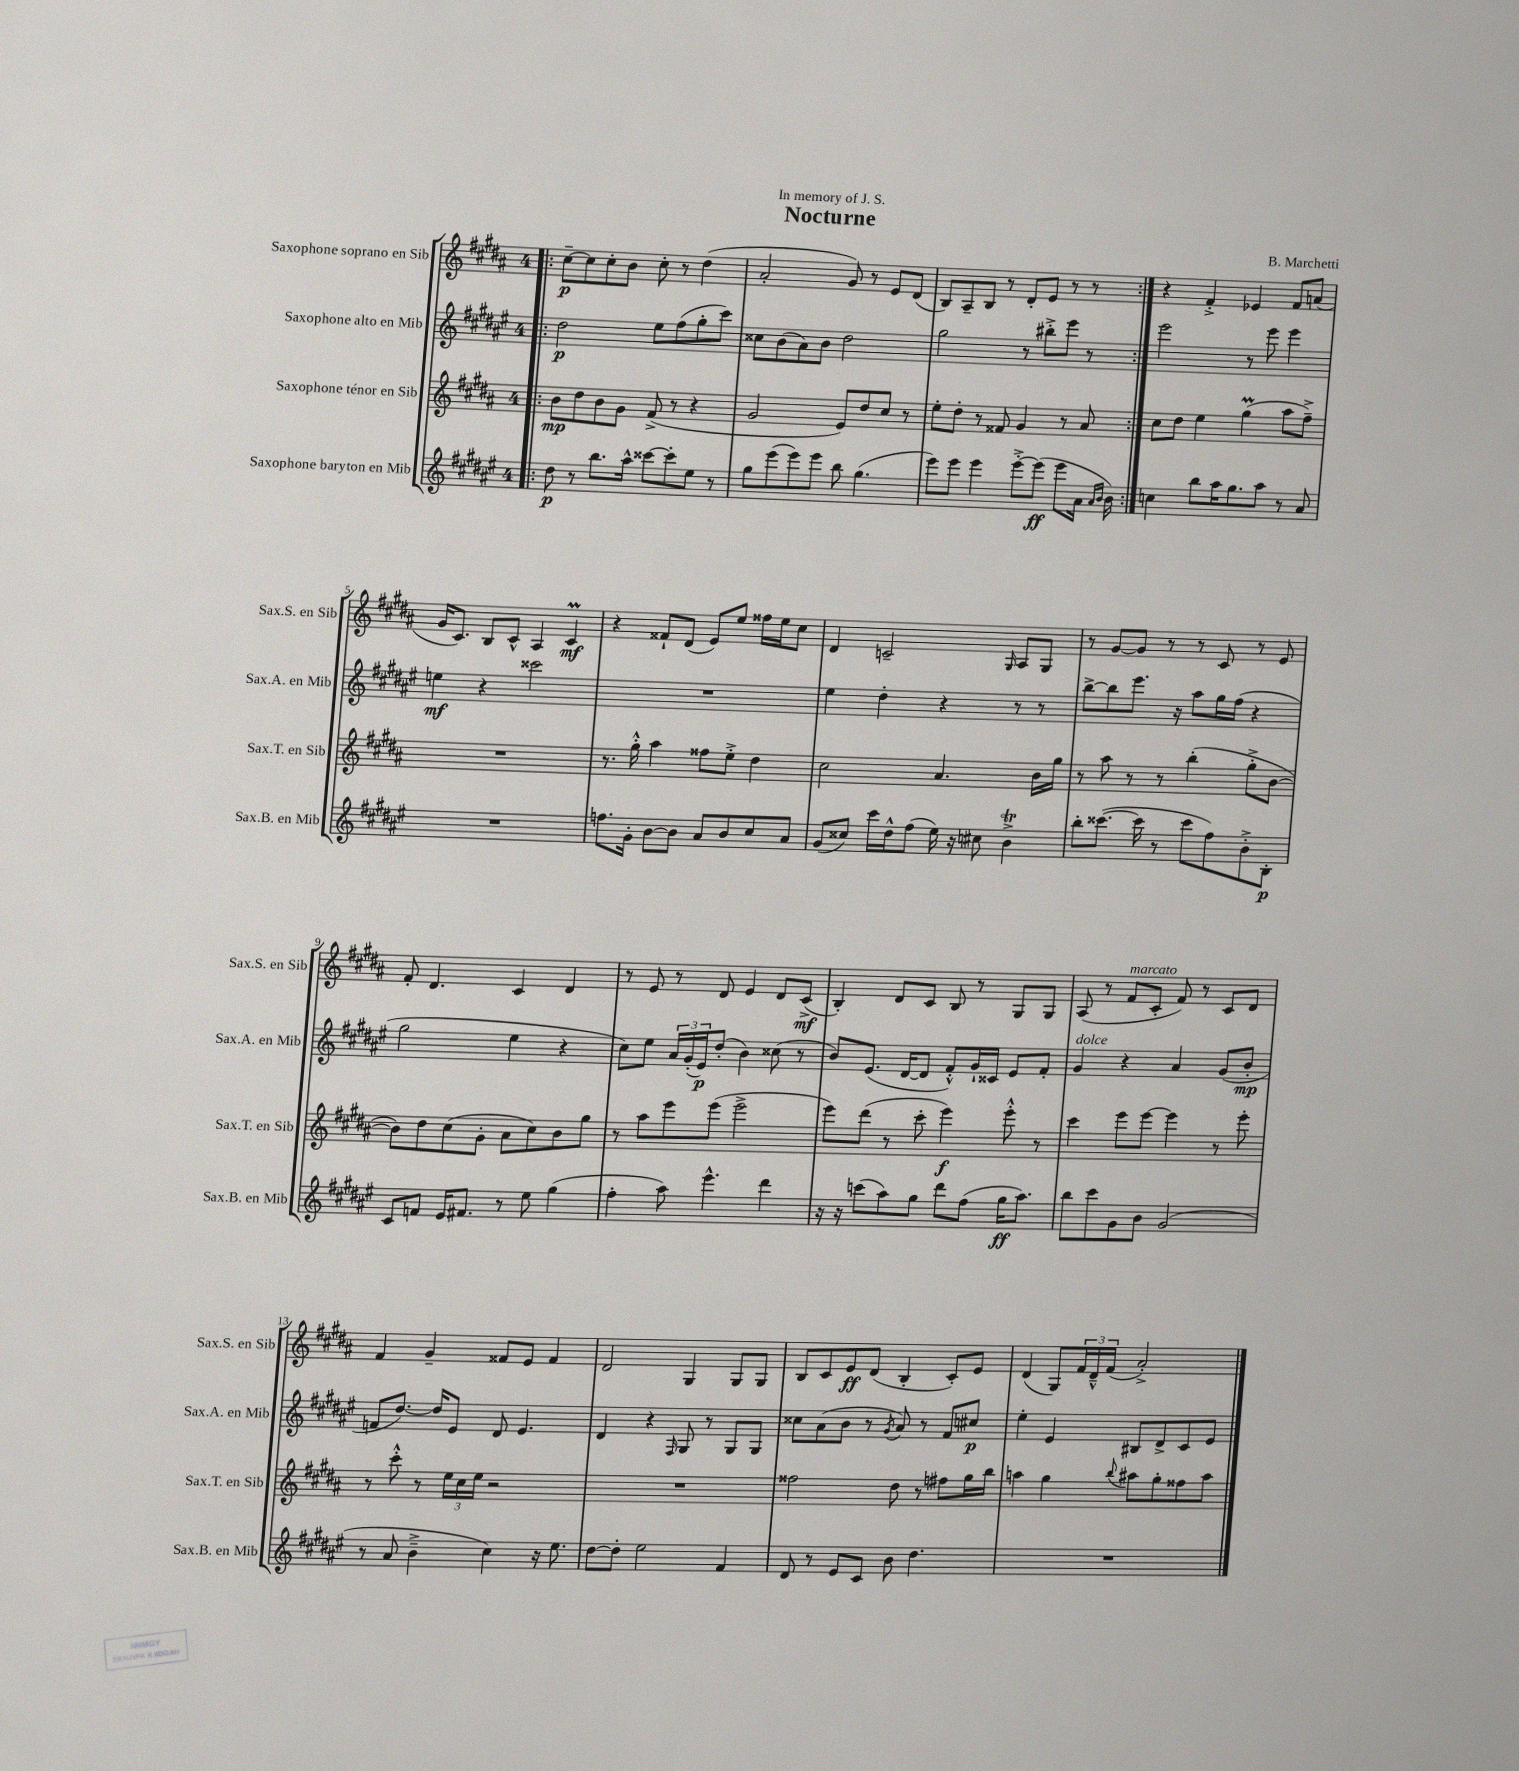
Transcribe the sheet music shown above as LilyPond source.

\header { title = "Nocturne" composer = "B. Marchetti" dedication = "In memory of J. S." }
<<
\new StaffGroup <<
\new Staff = "s0" \with { instrumentName = "Saxophone soprano en Sib" shortInstrumentName = "Sax.S. en Sib" } {
    \clef treble \key b \major \once \override Staff.TimeSignature.style = #'single-digit \time 4/4
    \repeat volta 2 { \bar ".|:" cis''8~--\p cis''8 cis''8-. b'8 cis''8-. r8 dis''4( |
    ais'2-. gis'8) r8 e'8 dis'8( |
    b8) ais8-- b8 r8 dis'8-. e'8 r8 r8 | }
    r4 fis'4-.-> ees'4 fis'8 a'8( |
    gis'16 cis'8.) b8 cis'8-^ ais4 cis'4\prall\mf |
    r4 fisis'8-! dis'8( e'8) e''8 fisis''16 e''16 cis''8 |
    dis'4 c'2-- \grace { gis16 } ais8 gis8 |
    r8 gis'8~ gis'8 r8 r8 cis'8 r8 e'8 |
    fis'8-. dis'4. cis'4 dis'4 |
    r8 e'8 r8 dis'8 e'4 dis'8 cis'8->\mf( |
    b4-.) dis'8 cis'8 b8 r8 gis8 gis8 |
    ais8( r8 fis'8^\markup { \italic "marcato" } cis'8-. fis'8) r8 cis'8 dis'8 |
    fis'4 gis'4-- fisis'8 e'8 fisis'4 |
    dis'2 gis4 gis8 gis8 |
    b8 cis'8 e'8\ff dis'8( b4-. cis'8-.) e'8 |
    dis'4( gis8) \tuplet 3/2 { fis'16 dis'16---^ fis'16( } ais'2-.->) \bar "|." |
}
\new Staff = "s1" \with { instrumentName = "Saxophone alto en Mib" shortInstrumentName = "Sax.A. en Mib" } {
    \clef treble \key fis \major \once \override Staff.TimeSignature.style = #'single-digit \time 4/4
    \repeat volta 2 { \bar ".|:" dis''2\p eis''8 fis''8( gis''8-. cis'''8) |
    cisis''8 b'8( ais'8) b'8 dis''2 |
    gis''2 r8 bis''8-.-> eis'''8 r8 | }
    eis'''2 r8 eis'''8 eis'''4 |
    e''4\mf r4 cisis'''2 |
    R1 |
    eis''4 dis''4-. r4 r8 r8 |
    b''8~-> b''8 eis'''8. r16 ais''8 gis''16 fis''16( r4 |
    gis''2 eis''4 r4 |
    cis''8) eis''8 \tuplet 3/2 { ais'16 gis'16-.( eis'16\p) } dis''8-.( b'4) cisis''8( r8 |
    b'8) eis'8.( dis'16~ dis'8 fis'8-.-^) gis'16-! cisis'16 eis'8 fis'8-. |
    gis'4^\markup { \italic "dolce" } r4 ais'4 gis'8( b'8-.\mp |
    f'8 dis''8.~) dis''16 eis'8 dis'8 eis'4. |
    dis'4 r4 \grace { fis16 } gis8 r8 gis8 gis8 |
    cisis''8 ais'8( b'8 r8 \acciaccatura { gis'8 } ais'8) r8 fis'8 cis''8\p |
    eis''4-. eis'4 bis8 dis'8-> cis'8 eis'8 \bar "|." |
}
\new Staff = "s2" \with { instrumentName = "Saxophone ténor en Sib" shortInstrumentName = "Sax.T. en Sib" } {
    \clef treble \key b \major \once \override Staff.TimeSignature.style = #'single-digit \time 4/4
    \repeat volta 2 { \bar ".|:" b'8\mp dis''8 b'8 gis'8 fis'8->( r8 r4 |
    gis'2 e'8) dis''8 cis''8 r8 |
    e''8-. dis''8-. r8 fisis'8 gis'4 r8 ais'8 | }
    cis''8 dis''8 e''4 gis''4\prall( ais''8 fis''8--->) |
    R1 |
    r8. gis''16-.-^ ais''4 fisis''8 e''8-.-> dis''4 |
    cis''2 ais'4. b'16 gis''16 |
    r8 ais''8 r8 r8 b''4-.( gis''8-.-> b'8~ |
    b'8) dis''8 cis''8( gis'8-. ais'8 cis''8) b'8 gis''8 |
    r8 ais''8 e'''8 e'''8( e'''2-> |
    e'''8) dis'''8( r8 cis'''8-. e'''4\f) e'''8-.-^ r8 |
    cis'''4 e'''8 e'''8~ e'''4 r8 e'''8-. |
    r8 cis'''8-.-^ r8 \tuplet 3/2 { e''16 cis''16 e''16 } r2 |
    R1 |
    fisis''2 dis''8 r8 fis''8 gis''16 b''16 |
    a''4 gis''4 \appoggiatura { b''8 } ais''8 gis''8-. fisis''8 ais''8 \bar "|." |
}
\new Staff = "s3" \with { instrumentName = "Saxophone baryton en Mib" shortInstrumentName = "Sax.B. en Mib" } {
    \clef treble \key fis \major \once \override Staff.TimeSignature.style = #'single-digit \time 4/4
    \repeat volta 2 { \bar ".|:" dis''8\p r8 b''8. ais''16-^ cisis'''8~ cisis'''8-. eis''8 r8 |
    gis''8 eis'''8( eis'''8) eis'''8 b''8 gis''4.( |
    eis'''8) eis'''8 eis'''4 eis'''8~-.-> eis'''8\ff( eis'''8 ais'16 \grace { ais'16 b'16 } b'16) | }
    c''4 b''8 ais''16 gis''8. ais''8 r8 ais'8 |
    R1 |
    f''8. gis'16-. b'8~ b'8 ais'8 b'8 cis''8 ais'8 |
    gis'8( cisis''8) cis'''16 dis''16-^ fis''8( eis''16) r16 cis''8 b'4->\trill |
    b''8-. cisis'''8.~( cisis'''16 r8 cisis'''8 fis''8) b'8-.-> b8-.\p |
    cis'8 f'8 eis'16 fis'8. r8 eis''8 gis''4( |
    fis''4-. ais''8) eis'''4.-^ dis'''4 |
    r16 r16 c'''8( ais''8) gis''8 dis'''8 fis''8( gis''16\ff ais''8.) |
    b''8 cis'''8 gis'8 b'8 gis'2( |
    r8 ais'8 b'4---> cis''4) r16 eis''8. |
    dis''8~ dis''8-. eis''2 fis'4 |
    dis'8 r8 eis'8 cis'8 b'8 dis''4. |
    R1 \bar "|." |
}
>>
>>
